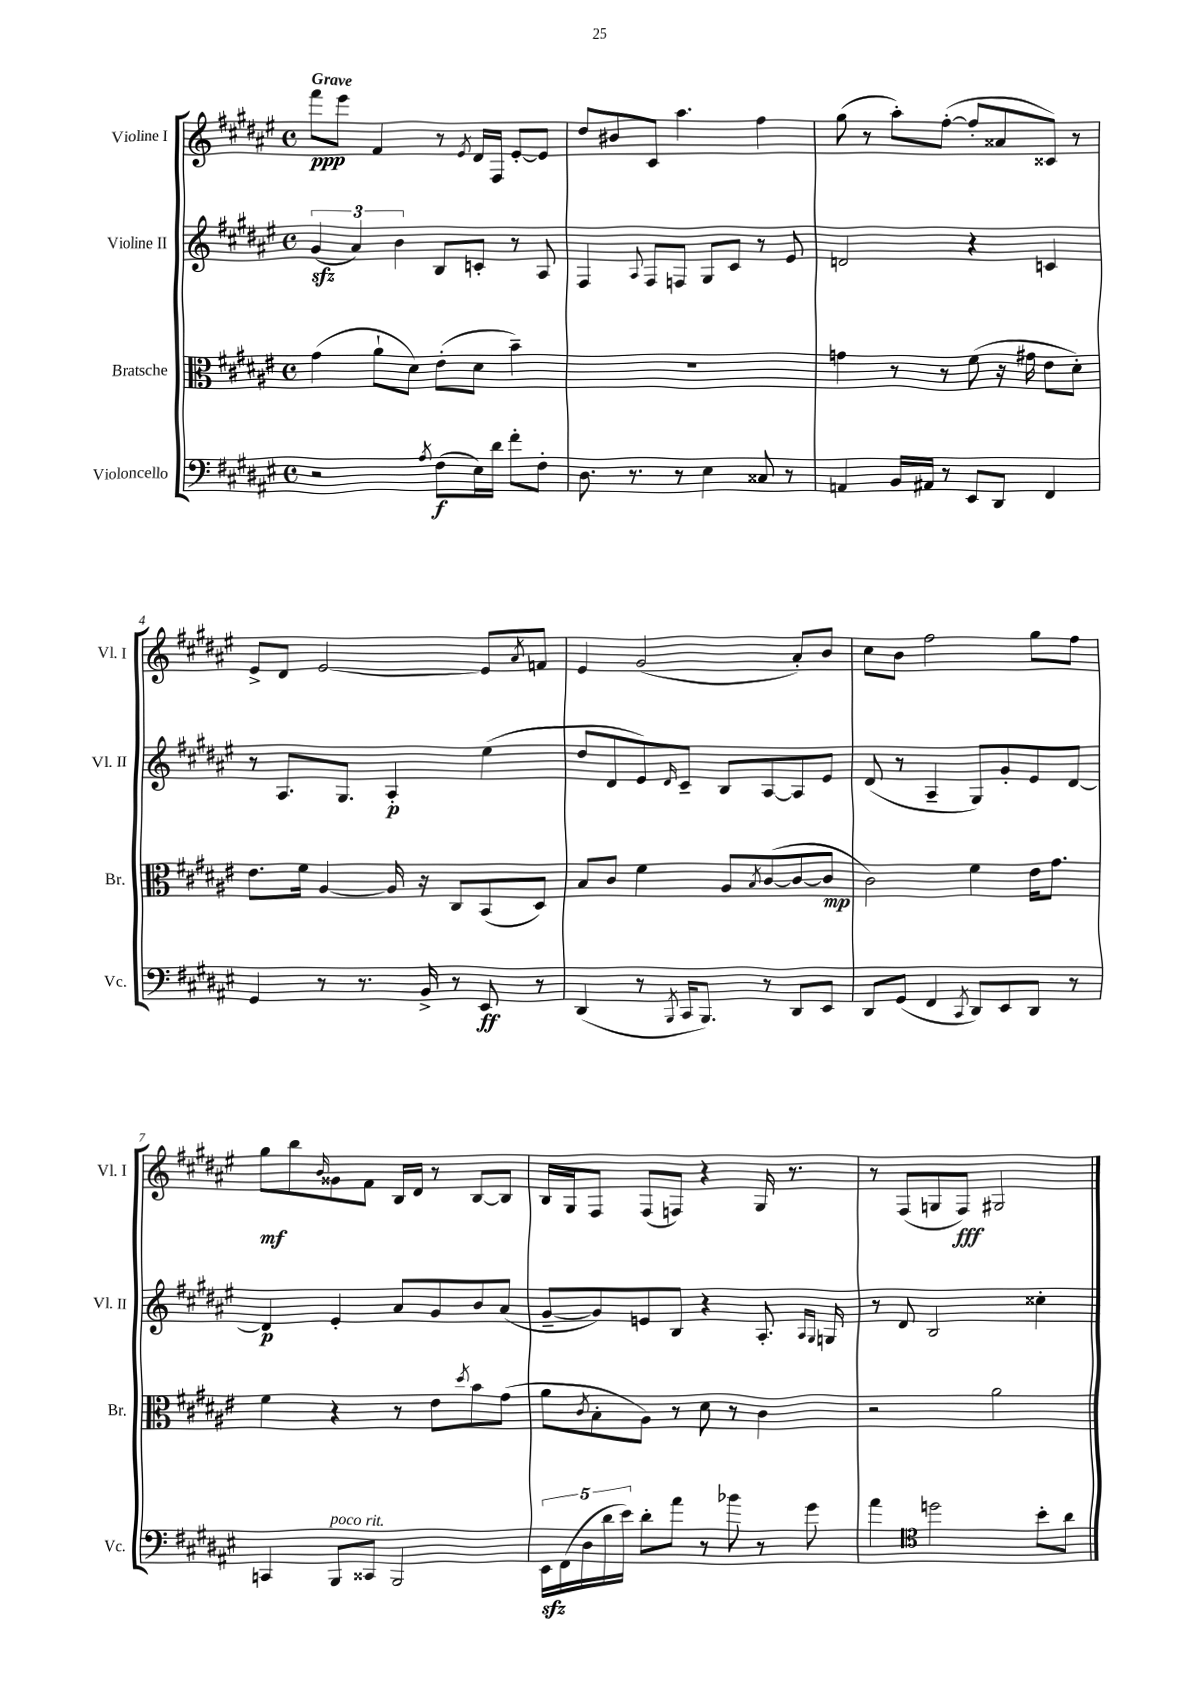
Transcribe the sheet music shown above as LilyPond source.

<<
\new StaffGroup <<
\new Staff = "s0" \with { instrumentName = "Violine I" shortInstrumentName = "Vl. I" } {
    \clef treble \key fis \major \defaultTimeSignature \time 4/4 \tempo "Grave"
    fis'''8\ppp eis'''8 fis'4 r8 \acciaccatura { eis'8 } dis'16 fis16 eis'8~-. eis'8 |
    dis''8 bis'8 cis'8 ais''4. fis''4 |
    gis''8( r8 ais''8-.) fis''8~-.( fis''8-. aisis'8 cisis'8) r8 |
    eis'8-> dis'8 eis'2~ eis'8 \acciaccatura { ais'8 } f'8 |
    eis'4 gis'2( ais'8-.) b'8 |
    cis''8 b'8 fis''2 gis''8 fis''8 |
    gis''8\mf b''8 \grace { b'16 } gisis'8 fis'8 b16 dis'16 r8 b8~ b8 |
    b16 gis16 fis8 fis8( f8) r4 gis16 r8. |
    r8 fis8( g8 fis8\fff) gis2 \bar "|." |
}
\new Staff = "s1" \with { instrumentName = "Violine II" shortInstrumentName = "Vl. II" } {
    \clef treble \key fis \major \defaultTimeSignature \time 4/4
    \tuplet 3/2 { gis'4\sfz( ais'4) b'4 } b8 c'8-. r8 ais8 |
    fis4 \appoggiatura { ais8 } fis8 f8 gis8 cis'8 r8 eis'8 |
    d'2 r4 c'4 |
    r8 ais8. gis8. ais4-.\p eis''4( |
    dis''8 dis'8 eis'8) \grace { dis'16 } cis'8-- b8 ais8~ ais8 eis'8 |
    dis'8( r8 ais4-- gis8) gis'8-. eis'8 dis'8~ |
    dis'4\p eis'4-. ais'8 gis'8 b'8 ais'8( |
    gis'8~-- gis'8) e'8 b8 r4 ais8.-. \grace { ais16 gis16 } g16 |
    r8 dis'8 b2 cisis''4-. \bar "|." |
}
\new Staff = "s2" \with { instrumentName = "Bratsche" shortInstrumentName = "Br." } {
    \clef alto \key fis \major \defaultTimeSignature \time 4/4
    gis'4( ais'8-! dis'8) eis'8-.( dis'8 b'4--) |
    R1 |
    g'4 r8 r8 fis'8( r16 gis'16 eis'8 dis'8-.) |
    eis'8. fis'16 ais4~ ais16 r16 cis8 b,8( dis8) |
    b8 cis'8 fis'4 ais8 \acciaccatura { b8 } cis'8~( cis'8~ cis'8\mp |
    cis'2) fis'4 eis'16 gis'8. |
    fis'4 r4 r8 eis'8 \acciaccatura { dis''8 } b'8 gis'8( |
    ais'8 \acciaccatura { cis'8 } b8-. ais8) r8 dis'8 r8 cis'4 |
    r2 ais'2 \bar "|." |
}
\new Staff = "s3" \with { instrumentName = "Violoncello" shortInstrumentName = "Vc." } {
    \clef bass \key fis \major \defaultTimeSignature \time 4/4
    r2 \acciaccatura { ais8 } fis8\f( eis16) dis'16 fis'8-. fis8-. |
    dis8. r8. r8 eis4 cisis8 r8 |
    a,4 b,16 ais,16 r8 eis,8 dis,8 fis,4 |
    gis,4 r8 r8. b,16-> r8 eis,8\ff r8 |
    dis,4( r8 \acciaccatura { b,,8 } cis,16 b,,8.) r8 dis,8 eis,8 |
    dis,8 gis,8( fis,4 \acciaccatura { cis,8 } dis,8) eis,8 dis,8 r8 |
    c,4 b,,8^\markup { \italic "poco rit." } cisis,8 b,,2 |
    \tuplet 5/4 { eis,16\sfz fis,16( dis16 dis'16 eis'16) } dis'8-. ais'8 r8 bes'8 r8 gis'8 |
    ais'4 \clef tenor d''2 b'8-. ais'8 \bar "|." |
}
>>
>>
